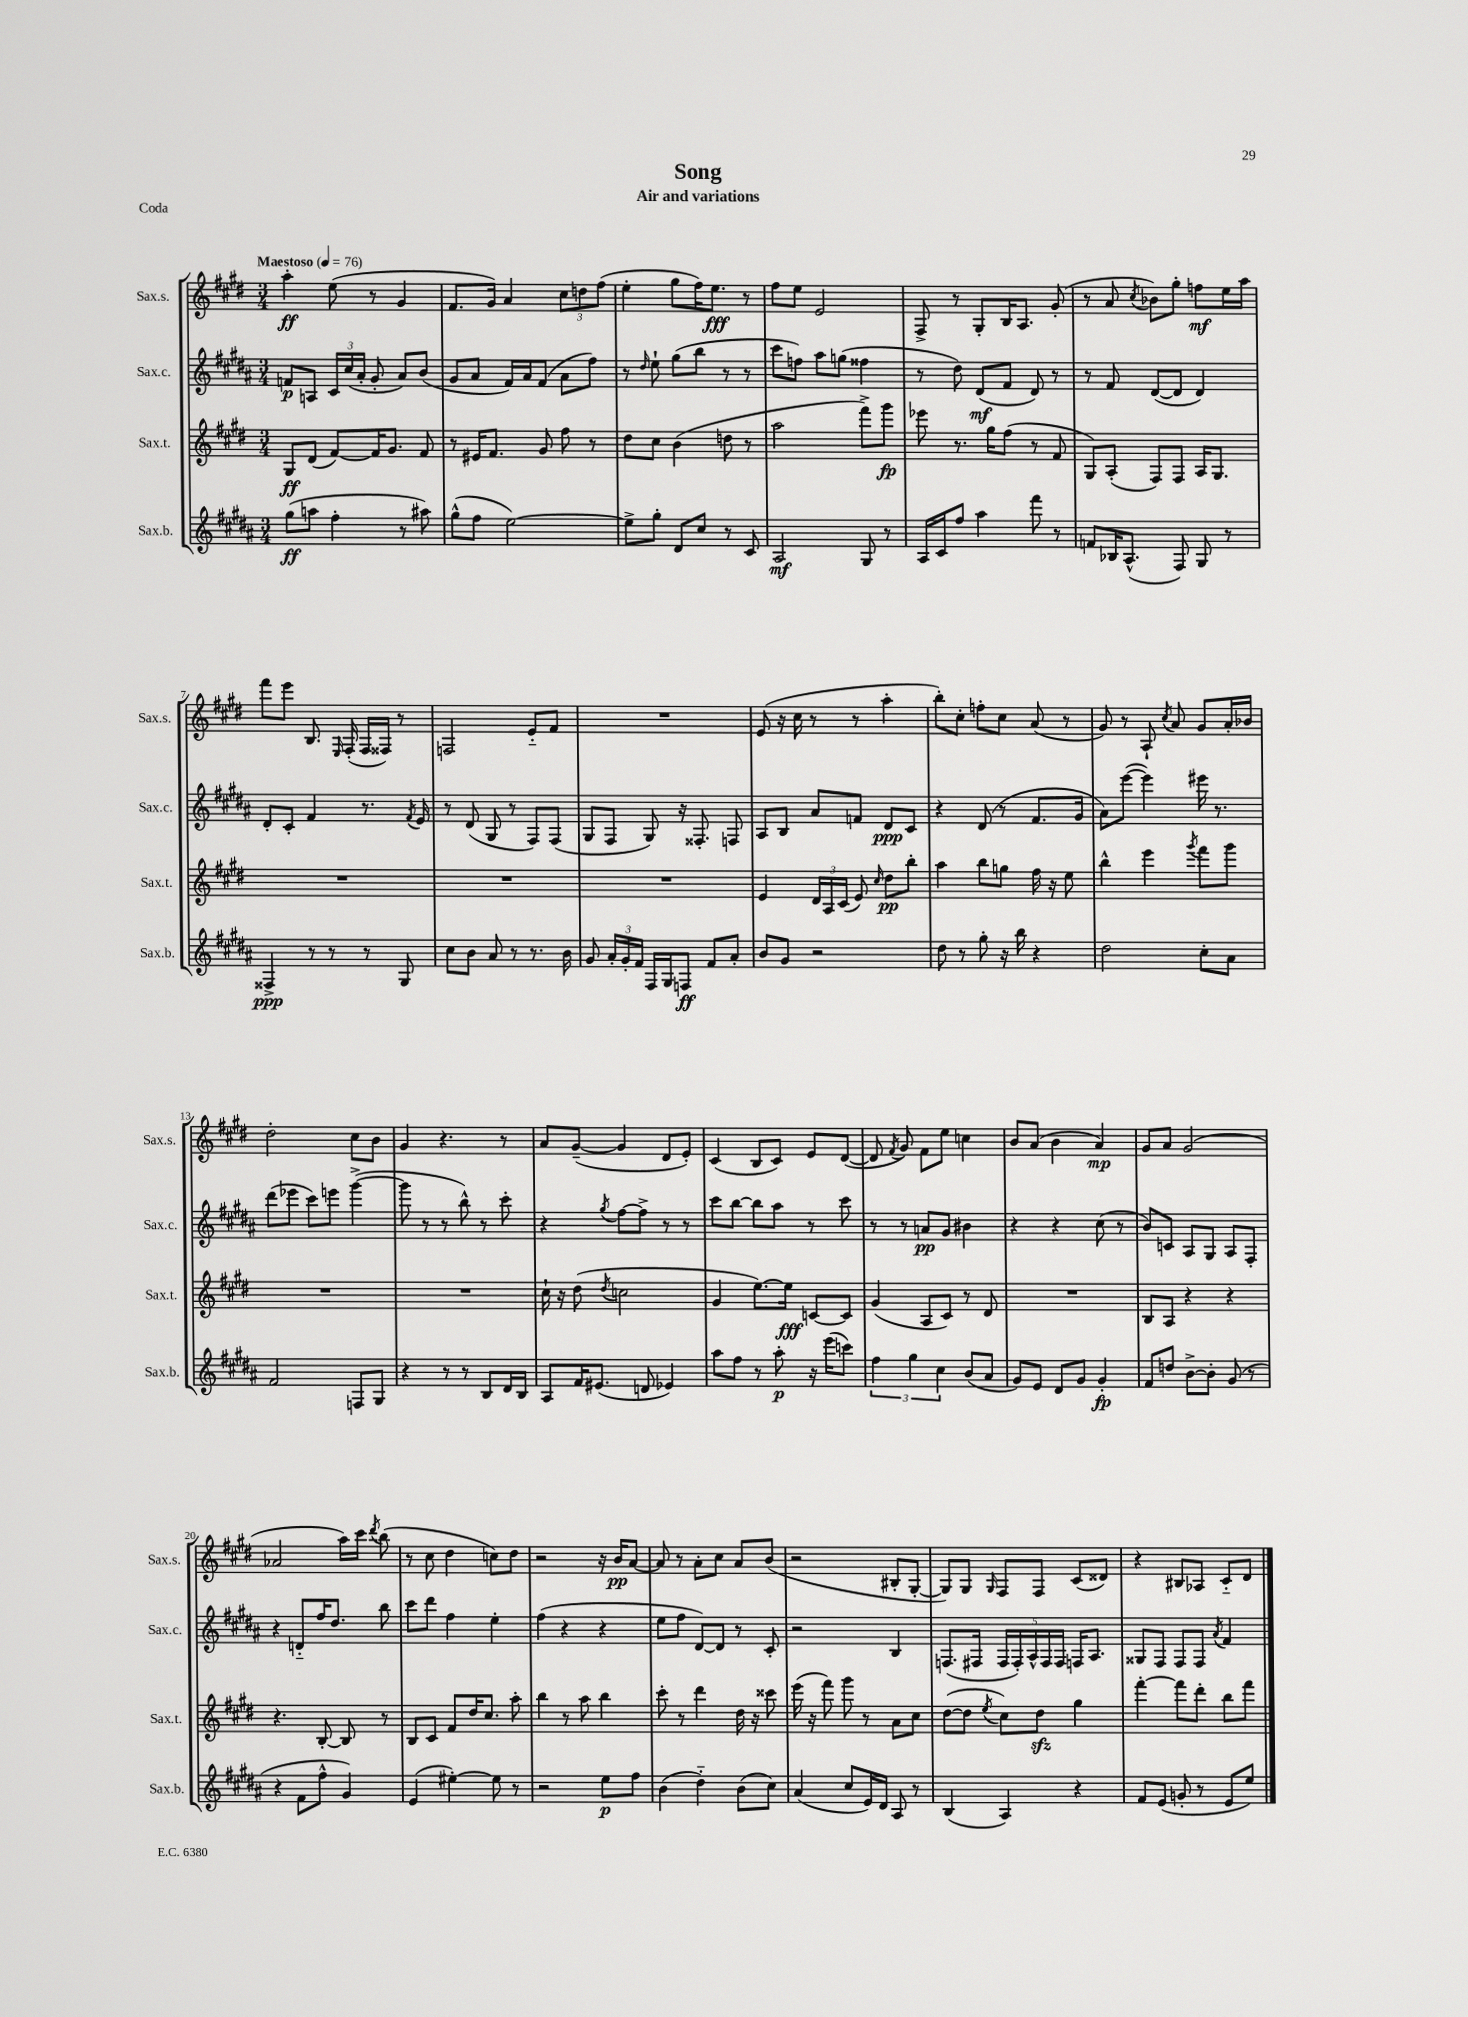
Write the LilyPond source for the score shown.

\header { title = "Song" subtitle = "Air and variations" piece = "Coda" }
<<
\new StaffGroup <<
\new Staff = "s0" \with { instrumentName = "Sax.s." shortInstrumentName = "Sax.s." } {
    \clef treble \key e \major \numericTimeSignature \time 3/4 \tempo "Maestoso" 4 = 76
    \autoBeamOff a''4-.\ff e''8( r8 gis'4 |
    fis'8.[ gis'16]) a'4 \tuplet 3/2 { cis''8[ d''8 fis''8]( } |
    e''4-. gis''8[ fis''16) e''8.]\fff r8 |
    fis''8[ e''8] e'2 |
    fis8-> r8 gis8[-. b16 a8.] gis'8-.( |
    r8 a'8 \acciaccatura { cis''8 } bes'8[) gis''8]-. f''8[\mf e''16 a''16] |
    fis'''8[ e'''8] b8. \grace { e16 } fis16-.( fis16[ fisis16]) r8 |
    f2 e'8[-_ fis'8] |
    R2. |
    e'8( r16 cis''16 r8 r8 a''4-. |
    b''8[-.) cis''8]-. f''8[-. cis''8] a'8( r8 |
    gis'8) r8 a8-! \acciaccatura { cis''8 } a'8 gis'8[ a'16-. bes'16] |
    dis''2-. cis''8[ b'8] |
    gis'4 r4. r8 |
    a'8[ gis'8]~--( gis'4 dis'8[ e'8]-.) |
    cis'4( b8[ cis'8]) e'8[ dis'8]~( |
    dis'8 \acciaccatura { fis'8 } gis'8) fis'8[ e''8] c''4 |
    b'8[ a'8]( b'4 a'4\mp) |
    gis'8[ a'8] gis'2( |
    aes'2 a''16[) cis'''16] \acciaccatura { dis'''8 } b''8( |
    r8 cis''8 dis''4 c''8[) dis''8] |
    r2 r16 b'16[\pp a'8]~ |
    a'8 r8 a'8[-. cis''8] a'8[ b'8]( |
    r2 bis8[-. gis8]~-. |
    gis8[) gis8] \grace { gis16 } fis8[ fis8] cis'8[( disis'8]) |
    r4 bis8[ aes8] cis'8[-_ dis'8] \bar "|." |
}
\new Staff = "s1" \with { instrumentName = "Sax.c." shortInstrumentName = "Sax.c." } {
    \clef treble \key b \major \numericTimeSignature \time 3/4
    \autoBeamOff f'8[\p a8] \tuplet 3/2 { cis'16[ cis''16( ais'16]-. } gis'8-. ais'8[) b'8]( |
    gis'8[ ais'8] fis'16[) ais'16 fis'8]( ais'8[ fis''8]) |
    r8 \grace { dis''16 } e''8-! gis''8[( b''8] r8 r8 |
    cis'''8[ f''8]) ais''8[ g''8]( fisis''4 |
    r8 dis''8) dis'8[\mf( fis'8] dis'8) r8 |
    r8 fis'8 dis'8[~( dis'8] dis'4) |
    dis'8[-. cis'8]-. fis'4 r8. \acciaccatura { fis'8 } e'16 |
    r8 dis'8( gis8 r8 fis8[) fis8]( |
    gis8[ fis8] gis8) r16 fisis8.-. f8 |
    ais8[ b8] ais'8[ f'8] dis'8[\ppp cis'8] |
    r4 dis'8( r8 fis'8.[ gis'16] |
    ais'8[) e'''8]~( e'''4) eis'''16 r8. |
    dis'''8[( ees'''8] cis'''8[) e'''8] gis'''4~->( |
    gis'''8 r8 r8 b''8-^) r8 cis'''8-. |
    r4 \acciaccatura { gis''8 } fis''8[~ fis''8]-> r8 r8 |
    cis'''8[ b''8]~ b''8[ ais''8] r8 cis'''8 |
    r8 r8 a'8[\pp gis'8] bis'4 |
    r4 r4 cis''8( r8 |
    b'8[) c'8] ais8[ gis8] ais8[ fis8]-. |
    r4 d'8[-_ fis''16 dis''8.] b''8 |
    cis'''8[ dis'''8] fis''4 e''4-. |
    fis''4( r4 r4 |
    e''8[ fis''8] dis'8[~) dis'8] r8 cis'8-. |
    r2 b4 |
    f8.[( fis16] \tuplet 5/4 { fis16[ fis16-.) ais16-^ fis16 fis16] } f16[ ais8.] |
    gisis8[ fis8] fis8[ fis8] \acciaccatura { ais'8 } fis'4 \bar "|." |
}
\new Staff = "s2" \with { instrumentName = "Sax.t." shortInstrumentName = "Sax.t." } {
    \clef treble \key e \major \numericTimeSignature \time 3/4
    \autoBeamOff gis8[\ff dis'8]( fis'8[~) fis'16 gis'8.] fis'8 |
    r8 eis'16[ fis'8.] gis'8 fis''8 r8 |
    dis''8[ cis''8] b'4( d''8 r8 |
    a''2 fis'''8[->) gis'''8]\fp |
    ees'''8 r8. gis''16[ fis''8]( r8 fis'8 |
    gis8[) a8]-.( fis8[) fis8] a16[ gis8.] |
    R2. |
    R2. |
    R2. |
    e'4 \tuplet 3/2 { dis'16[ a16 cis'16]( } e'8) \grace { cis''16 } dis''8[\pp b''8]-. |
    a''4 b''8[ g''8] fis''16 r16 e''8 |
    b''4-^ e'''4 \acciaccatura { gis'''8 } fis'''8[ gis'''8] |
    R2. |
    R2. |
    cis''16-! r16 dis''8( \acciaccatura { dis''8 } c''2 |
    gis'4 e''8.[~) e''16]\fff c'8[~ c'8] |
    gis'4( a8[ cis'8]) r8 dis'8 |
    R2. |
    b8[ a8] r4 r4 |
    r4. b8~-. b8 r8 |
    b8[ cis'8] fis'8[ dis''16 cis''8.] a''8-. |
    b''4 r8 a''8 b''4 |
    cis'''8-. r8 dis'''4 dis''16 r16 cisis'''8 |
    e'''16( r16 fis'''8) gis'''8 r8 a'8[ cis''8] |
    dis''8[~( dis''8] \acciaccatura { e''8 } cis''8[) dis''8]\sfz gis''4 |
    fis'''4~-. fis'''8[ dis'''8]-. b''8[ fis'''8] \bar "|." |
}
\new Staff = "s3" \with { instrumentName = "Sax.b." shortInstrumentName = "Sax.b." } {
    \clef treble \key b \major \numericTimeSignature \time 3/4
    \autoBeamOff gis''8[\ff( a''8] fis''4-. r8 ais''8) |
    gis''8[-^( fis''8] e''2~) |
    e''8[-> gis''8]-. dis'8[ cis''8] r8 cis'8 |
    ais2\mf gis8 r8 |
    ais16[ cis'16 fis''8] ais''4 fis'''8 r8 |
    f'8[ bes16 ais8.]-^( fis8) gis8 r8 |
    fisis4->\ppp r8 r8 r8 gis8 |
    cis''8[ b'8] ais'8 r8 r8. b'16 |
    gis'8 \tuplet 3/2 { ais'16[-. gis'16-. fis'16] } fis16[ gis16 f8]\ff fis'8[ ais'8]-. |
    b'8[ gis'8] r2 |
    dis''8 r8 gis''8-. r16 b''16 r4 |
    dis''2 cis''8[-. ais'8] |
    fis'2 f8[ gis8] |
    r4 r8 r8 b8[ dis'16 b16] |
    ais8[ fis'16 eis'8.]( d'8 ees'4) |
    ais''8[ fis''8] r8 ais''8-.\p r16 e'''16[( c'''8]) |
    \tuplet 3/2 { fis''4 gis''4 cis''4 } b'8[( ais'8] |
    gis'8[) e'8] dis'8[ gis'8] gis'4-.\fp |
    fis'8[ d''8] b'8[~-> b'8]-. gis'8( r8 |
    r4 fis'8[ fis''8]-^ gis'4) |
    e'4( eis''4~-.) eis''8 r8 |
    r2 e''8[\p fis''8] |
    b'4( dis''4-_) b'8[( cis''8]) |
    ais'4( cis''8[ e'16) dis'16] ais8 r8 |
    b4( ais4) r4 |
    fis'8[ e'8]( g'8-. r8 e'8[ e''8]) \bar "|." |
}
>>
>>
